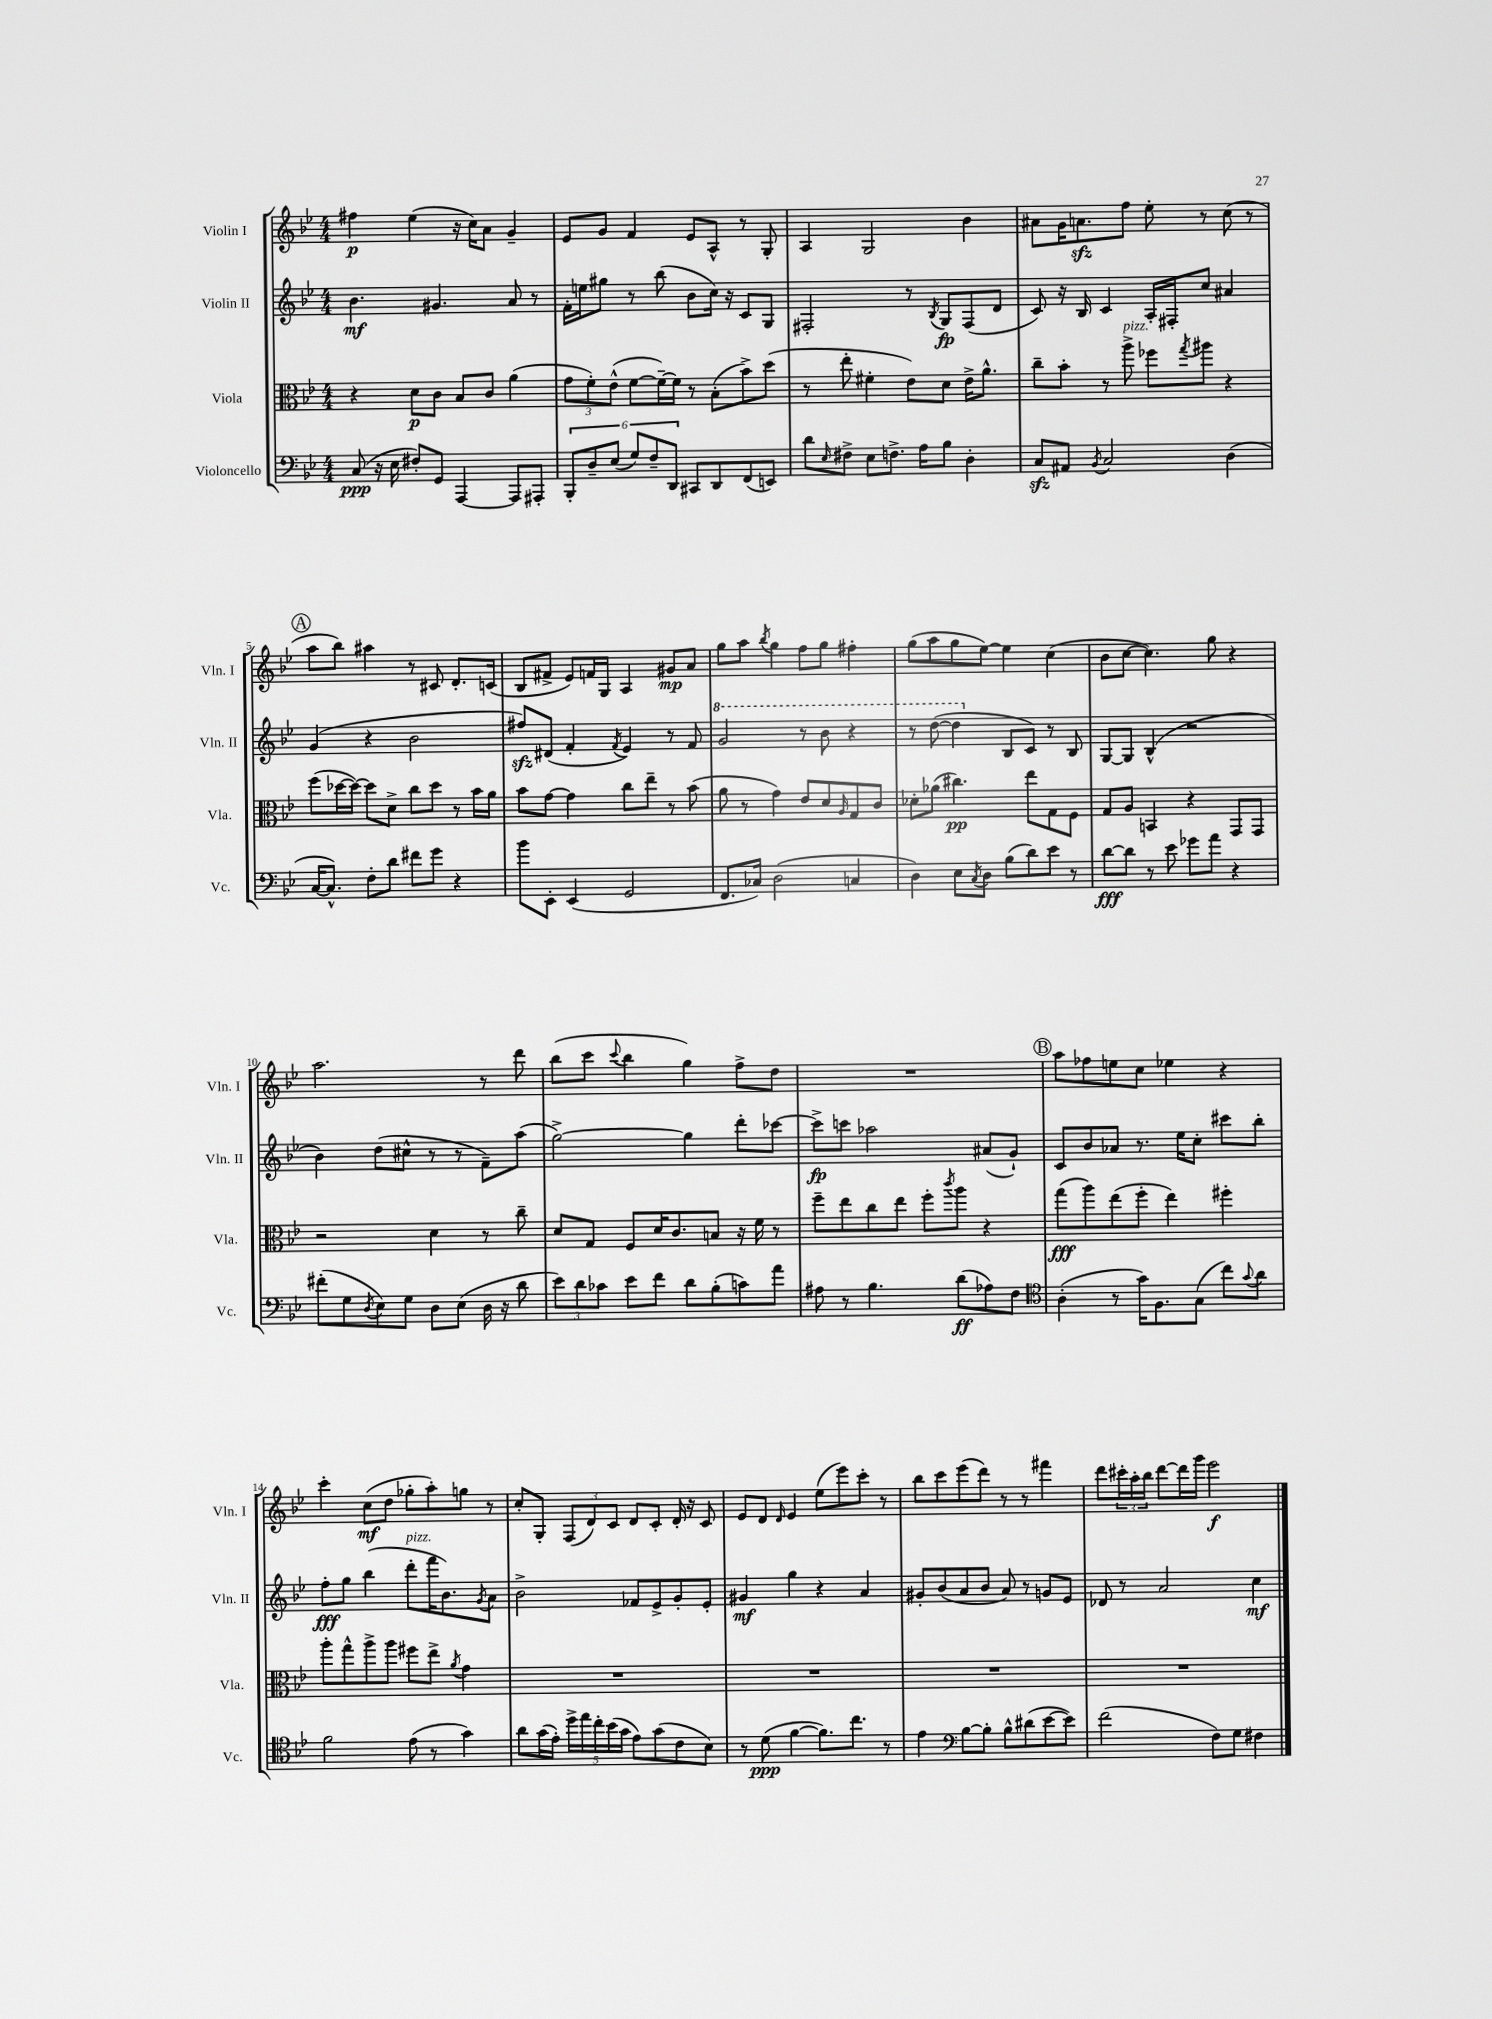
<<
\new StaffGroup <<
\new Staff = "s0" \with { instrumentName = "Violin I" shortInstrumentName = "Vln. I" } {
    \clef treble \key bes \major \numericTimeSignature \time 4/4
    fis''4\p ees''4( r16 c''16) a'8 g'4-- |
    ees'8 g'8 f'4 ees'8 a8-^ r8 g8-. |
    a4 g2 bes'4 |
    ais'8 g'16 a'8.\sfz f''8 ees''8-. r8 c''8( r8 |
    \mark \markup { \circle "A" } a''8 bes''8) ais''4 r8 cis'8 d'8.-. c'16( |
    bes8 fis'8-> ees'8) f'16 g16 a4 gis'8\mp a'8 |
    g''8 a''8 \acciaccatura { bes''8 } g''4 f''8 g''8 fis''4-. |
    g''8( a''8 g''8 ees''8~) ees''4 c''4( |
    bes'8 c''8~ c''4.) g''8 r4 |
    a''2. r8 d'''8 |
    bes''8( c'''8 \appoggiatura { c'''8 } bes''4 g''4) f''8-> d''8 |
    R1 |
    \mark \markup { \circle "B" } a''8 fes''8 e''8 c''8 ees''4 r4 |
    c'''4-. c''8\mf( d''8 ges''8-. a''8-.) g''8 r8 |
    c''8-. g8-. \tuplet 3/2 { f8( d'8) c'8 } d'8 c'8-. d'16-. r16 c'8 |
    ees'8 d'8 \grace { d'16 } ees'4 ees''8( ees'''8) c'''8-. r8 |
    bes''8 c'''8 ees'''8( d'''8) r8 r8 fis'''4 |
    d'''8 \tuplet 3/2 { cis'''16-. a''16-. bes''16 } d'''8~ d'''16 g'''16 ees'''2\f \bar "|." |
}
\new Staff = "s1" \with { instrumentName = "Violin II" shortInstrumentName = "Vln. II" } {
    \clef treble \key bes \major \numericTimeSignature \time 4/4
    bes'4.\mf gis'4. a'8 r8 |
    f'16-. e''16 gis''8 r8 bes''8( bes'8 c''16) r16 c'8 g8 |
    fis2-. r8 \acciaccatura { bes8 } g8\fp fis8( d'8 |
    c'8) r16 bes16 c'4 a16-. fis16-. c''8 ais'4 |
    \mark \markup { \circle "A" } g'4( r4 bes'2 |
    fis''8\sfz) dis'8( f'4-. \acciaccatura { f'8 } ees'4) r8 f'8 |
    \ottava #1 g''2 r8 bes''8 r4 |
    r8 d'''8~( d'''4 \ottava #0 bes8 c'8) r8 bes8 |
    g8~ g8 bes4-^( r2 |
    bes'4) d''8( cis''8-^ r8 r8 f'8--) a''8( |
    g''2~->) g''4 d'''8-. ces'''8~ |
    ces'''8->\fp c'''8 aes''2 ais'8( g'8-!) |
    \mark \markup { \circle "B" } c'8 bes'8 aes'8 r8. ees''16 c''8-. cis'''8 bes''8-. |
    f''8-.\fff g''8 bes''4( d'''8-.^\markup { \italic "pizz." } f'''16 bes'8.) \acciaccatura { g'8 } a'8 |
    bes'2-> fes'8 ees'8-> g'8-. ees'8-. |
    gis'4\mf g''4 r4 a'4 |
    gis'8-. bes'8( a'8 bes'8 a'8) r8 g'8 ees'8 |
    des'8 r8 a'2 c''4\mf \bar "|." |
}
\new Staff = "s2" \with { instrumentName = "Viola" shortInstrumentName = "Vla." } {
    \clef alto \key bes \major \numericTimeSignature \time 4/4
    r4 d'8\p c'8 bes8 c'8 a'4( |
    \tuplet 3/2 { g'8 f'8-.) ees'8-^( } f'8~ f'16~--) f'16 r8 bes8-.( bes'8->) d''8( |
    r8 ees''8-. fis'4-. ees'8) d'8 ees'16-> a'8.-^ |
    c''8-- bes'8-. r8 a''8->^\markup { \italic "pizz." } fes''8 \acciaccatura { g''8 } ais''8 r4 |
    \mark \markup { \circle "A" } f''8( des''16~ des''16~) des''8 d'8-> c''8 des''8 r8 bes'16 a'16 |
    bes'8 g'8~ g'4 c''8 ees''8-- r8 bes'8( |
    a'8 r8 g'4) ees'8 d'8 \grace { a16 } g8 c'8 |
    des'8-. aes'8( cis''4.\pp) ees''8 g8 f8 |
    g8 a8 b,4 r4 g,8 g,8 |
    r2 d'4 r8 c''8-- |
    d'8 g8 f8 d'16 c'8. b8 r16 f'16 r8 |
    f''8-- ees''8 c''8 ees''8 f''8-. \acciaccatura { c'''8 } a''8 r4 |
    \mark \markup { \circle "B" } g''8\fff( a''8) ees''8( f''8-. ees''4) fis''4-. |
    a''8-. g''8-^ a''8-> a''8 fis''8 ees''8-> \acciaccatura { a'8 } g'4 |
    R1 |
    R1 |
    R1 |
    R1 \bar "|." |
}
\new Staff = "s3" \with { instrumentName = "Violoncello" shortInstrumentName = "Vc." } {
    \clef bass \key bes \major \numericTimeSignature \time 4/4
    c8\ppp( r16 ees16 fis8-.) g,8 a,,4~ a,,8 ais,,8-. |
    \tuplet 6/4 { bes,,8-. d8-- ees8( g8) f8-- d,8 } cis,8 d,8 f,8( e,8) |
    d'8 \grace { ees16 } fis8-> ees8 f8.-> a16 bes8 d4-. |
    c8\sfz ais,8 \acciaccatura { bes,8 } c2 d4( |
    \mark \markup { \circle "A" } c16~ c8.-^) f8-. d'8 fis'8 g'8 r4 |
    bes'8 ees,8-. ees,4( g,2 |
    f,8. ces16) d2( c4 |
    d4) ees8 \acciaccatura { c8 } d8 bes8( d'8) ees'8 r8 |
    d'8~\fff d'8 r8 ees'8 ges'8 a'8 r4 |
    fis'8-.( g8 \acciaccatura { d8 } ees8) g8 d8 ees8( d16 r16 d'8 |
    \tuplet 3/2 { ees'8) d'8 ces'8 } ees'8 f'8 d'8 bes8-.( c'8) a'8 |
    ais8 r8 bes4. d'8\ff( aes8) f8 |
    \mark \markup { \circle "B" } \clef tenor a4-.( r8 g'16) f8. g8( c''8) \appoggiatura { g'8 } a'8 |
    f'2 ees'8( r8 g'4) |
    a'8 g'16( ees'16-.) \tuplet 5/4 { d''16-> ees''16 c''16-. bes'16( g'16 } ees'8) g'8( c'8 bes8) |
    r8 d'8\ppp( f'4~ f'8.) c''8. r8 |
    ees'4 \clef bass bes8~ bes8-. bes8-^ dis'8( ees'8~ ees'8) |
    f'2( f8) g8 fis4 \bar "|." |
}
>>
>>
